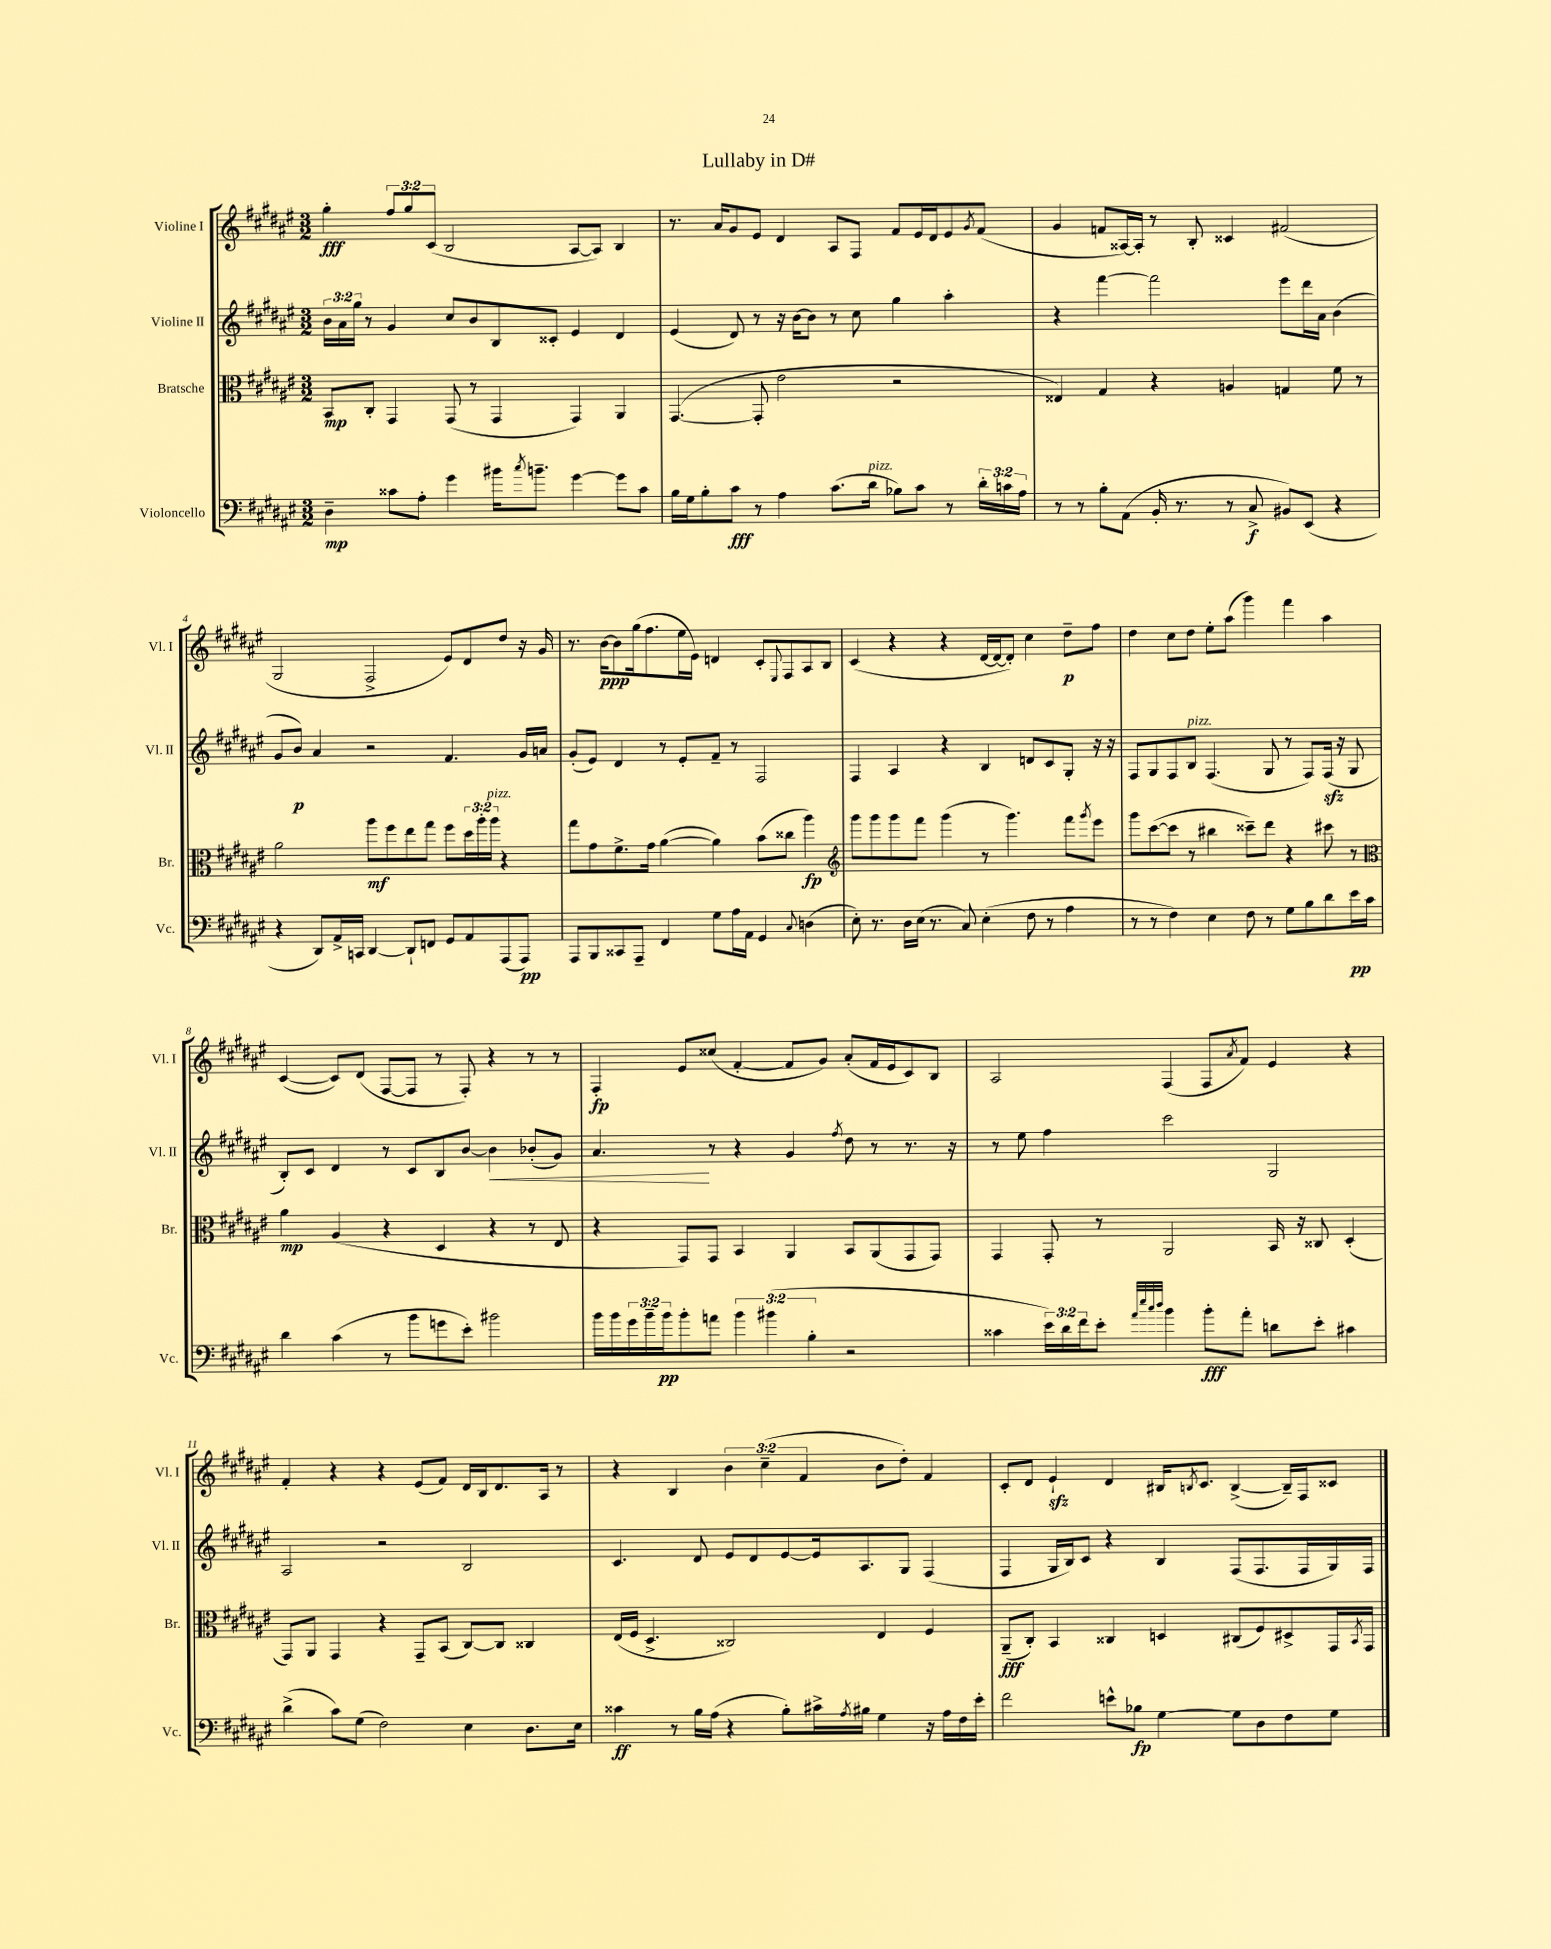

**kern	**kern	**kern	**kern
*staff4	*staff3	*staff2	*staff1
*clefF4	*clefC3	*clefG2	*clefG2
*k[f#c#g#d#a#e#]	*k[f#c#g#d#a#e#]	*k[f#c#g#d#a#e#]	*k[f#c#g#d#a#e#]
*M3/2	*M3/2	*M3/2	*M3/2
4D#~	8BB	24b	4gg#'
.	.	24a#	.
.	.	24gg#	.
.	8C#'	8r	.
8c##	4GG#	4g#	12ff#
.	.	.	12gg#
8A#'	.	.	.
.	.	.	(12c#
4g#	(8GG#	8cc#	2B
.	8r	8b	.
16b#	4GG#	8B	.
8qcc#	.	.	.
8.b~	.	.	.
.	.	8c##'	.
[4g#	4GG#)	4e#	[8A#
.	.	.	8A#])
8g#]	4AA#	4d#	4B
8c##	.	.	.
=	=	=	=
16B	([4.GG#	(4e#	8.r
16G#	.	.	.
8B'	.	.	.
.	.	.	16a#
8c#	.	8d#)	8g#
8r	8GG#']	8r	8e#
4A#	2e#	16r	4d#
.	.	[16b	.
.	.	8b]	.
(8.c#	.	8r	8A#
.	.	8cc#	8F#
16d#	.	.	.
8B-)	2r	4gg#	8f#
8c#	.	.	16e#
.	.	.	16d#
8r	.	4aa#'	8e#
.	.	.	8qg#
24d#'	.	.	(8f#
24c	.	.	.
24A#	.	.	.
=	=	=	=
8r	4E##)	4r	4g#
8r	.	.	.
8B'	4G#	[4fff#	8f
(8AA#	.	.	[16A##)
.	.	.	16A##']
16BB'	4r	2fff#]	8r
8.r	.	.	.
.	.	.	8B'
8r	4A	.	4c##
8C#^	.	.	.
8BB#)	4G	8eee#	(2f#
(8EE#	.	16ddd#	.
.	.	16a#	.
4r	8f#	(4b	.
.	8r	.	.
=	=	=	=
4r	2a#	8g#	2G#
.	.	8b)	.
8DD#)	.	4a#	.
16AA#^	.	.	.
16CC	.	.	.
[4DD#	8aa#	2r	2F#^
.	8ff#	.	.
8DD#`]	8ee#	.	.
8FF	8gg#	.	.
8GG#	8ff#	4.f#	8e#)
8AA#	24dd#	.	8d#
.	24aa#'	.	.
.	24aa#	.	.
(8AAA#	4r	.	8dd#
8AAA#)	.	16g#	16r
.	.	16a	16g#
=	=	=	=
8AAA#	8gg#	(8g#'	8.r
8BBB	8g#	8e#)	.
.	.	.	[16b
8CC##	8.f#^	4d#	8b]
8AAA#~	.	.	(16gg#
.	16g#	.	8.ff#
4FF#	([4a#	8r	.
.	.	8e#'	16ee#
.	.	.	16e#)
8G#	4a#])	8f#~	4d
16A#	.	8r	.
16AA#	.	.	.
4GG#	(8b	2F#	8c#'
.	.	.	8qqE#
.	8cc##	.	8F#
8qqC#	.	.	.
(4D	4aa#)	.	8A#
.	.	.	8B
=	=	=	=
*	*clefG2	*	*
8E#')	8ggg#	4F#	(4c#
8.r	8ggg#	.	.
.	8ggg#	4A#	4r
16D#	.	.	.
(16E#	8fff#	.	.
8.r	.	.	.
.	(4ggg#	4r	4r
8C#)	.	.	.
(4E#'	8r	4B	[16d#
.	.	.	16d#_
.	4.ggg#)	.	8d#'])
8F#	.	8d	4cc#
8r	.	8c#	.
4A#	8fff#	8G#'	8dd#~
.	8qggg#	.	.
.	8eee#	16r	8ff#
.	.	16r	.
=	=	=	=
8r	8ggg#	8F#	4dd#
8r	([8ccc#	8G#	.
4F#)	8ccc#]	8F#	8cc#
.	8r	8B	8dd#
4E#	4bb#	(4.F#	8ee#'
.	.	.	(8aa#
8F#	8ccc##~)	.	4ggg#)
8r	8ddd#	8G#	.
8G#	4r	8r	4fff#
8B	.	8F#)	.
8d#	8ccc#	(16F#	4aa#
.	.	16r	.
16e#	8r	8G#	.
16c#	.	.	.
=	=	=	=
*	*clefC3	*	*
4d#	4a#	8B')	([4c#
.	.	8c#	.
(4c#	(4A#	4d#	8c#])
.	.	.	(8d#
8r	4r	8r	[8F#
8b	.	8c#	8F#]
8g	4D#	8B	8r
8e#')	.	[8b	8F#')
2b#	4r	4b]	4r
.	8r	(8b-'	8r
.	8E#	8g#)	8r
=	=	=	=
16b	4r	4.a#	4F#'
16b	.	.	.
24g#	.	.	.
24b~	.	.	.
24b	.	.	.
8b'	8GG#)	.	8e#
8a	8GG#	8r	(8cc##
6b	4BB	4r	[4f#'
(6b#	.	.	.
.	4AA#	4g#	8f#]
6B'	.	.	.
.	.	.	8g#)
.	.	8qff#	.
2r	8BB	8dd#	(8a#'
.	(8AA#	8r	16f#
.	.	.	16e#
.	8GG#	8.r	8c#)
.	8GG#)	.	8B
.	.	16r	.
=	=	=	=
4c##	4GG#	8r	2A#
.	.	8ee#	.
24e#)	8GG#'	4ff#	.
24d#	.	.	.
24f#	.	.	.
8e#'	8r	.	.
32qqa#	.	.	.
32qqee#	.	.	.
32qqcc#	.	.	.
32qqdd#	.	.	.
4b	2AA#	2ccc#	(4F#
8b'	.	.	8F#
.	.	.	8qa#
8a#'	.	.	8f#)
8d	16BB	2G#	4e#
.	16r	.	.
8e#'	8C##	.	.
4c#	(4D#'	.	4r
=	=	=	=
(4d#^	8GG#)	2A#	4f#'
.	8AA#	.	.
8c#)	4GG#	.	4r
(8G#	.	.	.
2F#)	4r	2r	4r
.	8GG#~	.	(8e#
.	(8BB	.	8f#)
4E#	[8C#)	2B	16d#
.	.	.	16B
.	8C#]	.	8.d#
8.D#	4C##	.	.
.	.	.	16A#
.	.	.	8r
16E#	.	.	.
=	=	=	=
4c##	(16E#	4.c#	4r
.	16F#	.	.
.	4.D#^	.	.
8r	.	.	4B
16B	.	8d#	.
(16A#	.	.	.
4r	2C##)	8e#	6b
.	.	8d#	.
.	.	.	(6cc#~
8B')	.	[8e#	.
.	.	.	6f#
16c#^	.	16e#]	.
8qA#	.	.	.
16B#	.	8.A#	.
4G#	4E#	.	8b
.	.	8G#	8dd#')
16r	4F#	(4F#	4f#
16A#	.	.	.
16F#	.	.	.
16e#'	.	.	.
=	=	=	=
2f#	(8AA#~	4F#	8c#'
.	8C#')	.	8d#
.	4BB	16G#	4e#`
.	.	16B)	.
.	.	8c#	.
8e^^	4C##	4r	4d#
8B-	.	.	.
[4G#	4D	4B	16B#
.	.	.	8qB
.	.	.	8.c#
8G#]	(8C#	(8F#	([4B^
8D#	8F#)	8.F#	.
8F#	8D#^	.	16B~])
.	.	16F#	16F#
8G#	16GG#	16G#)	8c##
.	8qBB	.	.
.	16GG#	16F#	.
==	==	==	==
*-	*-	*-	*-
